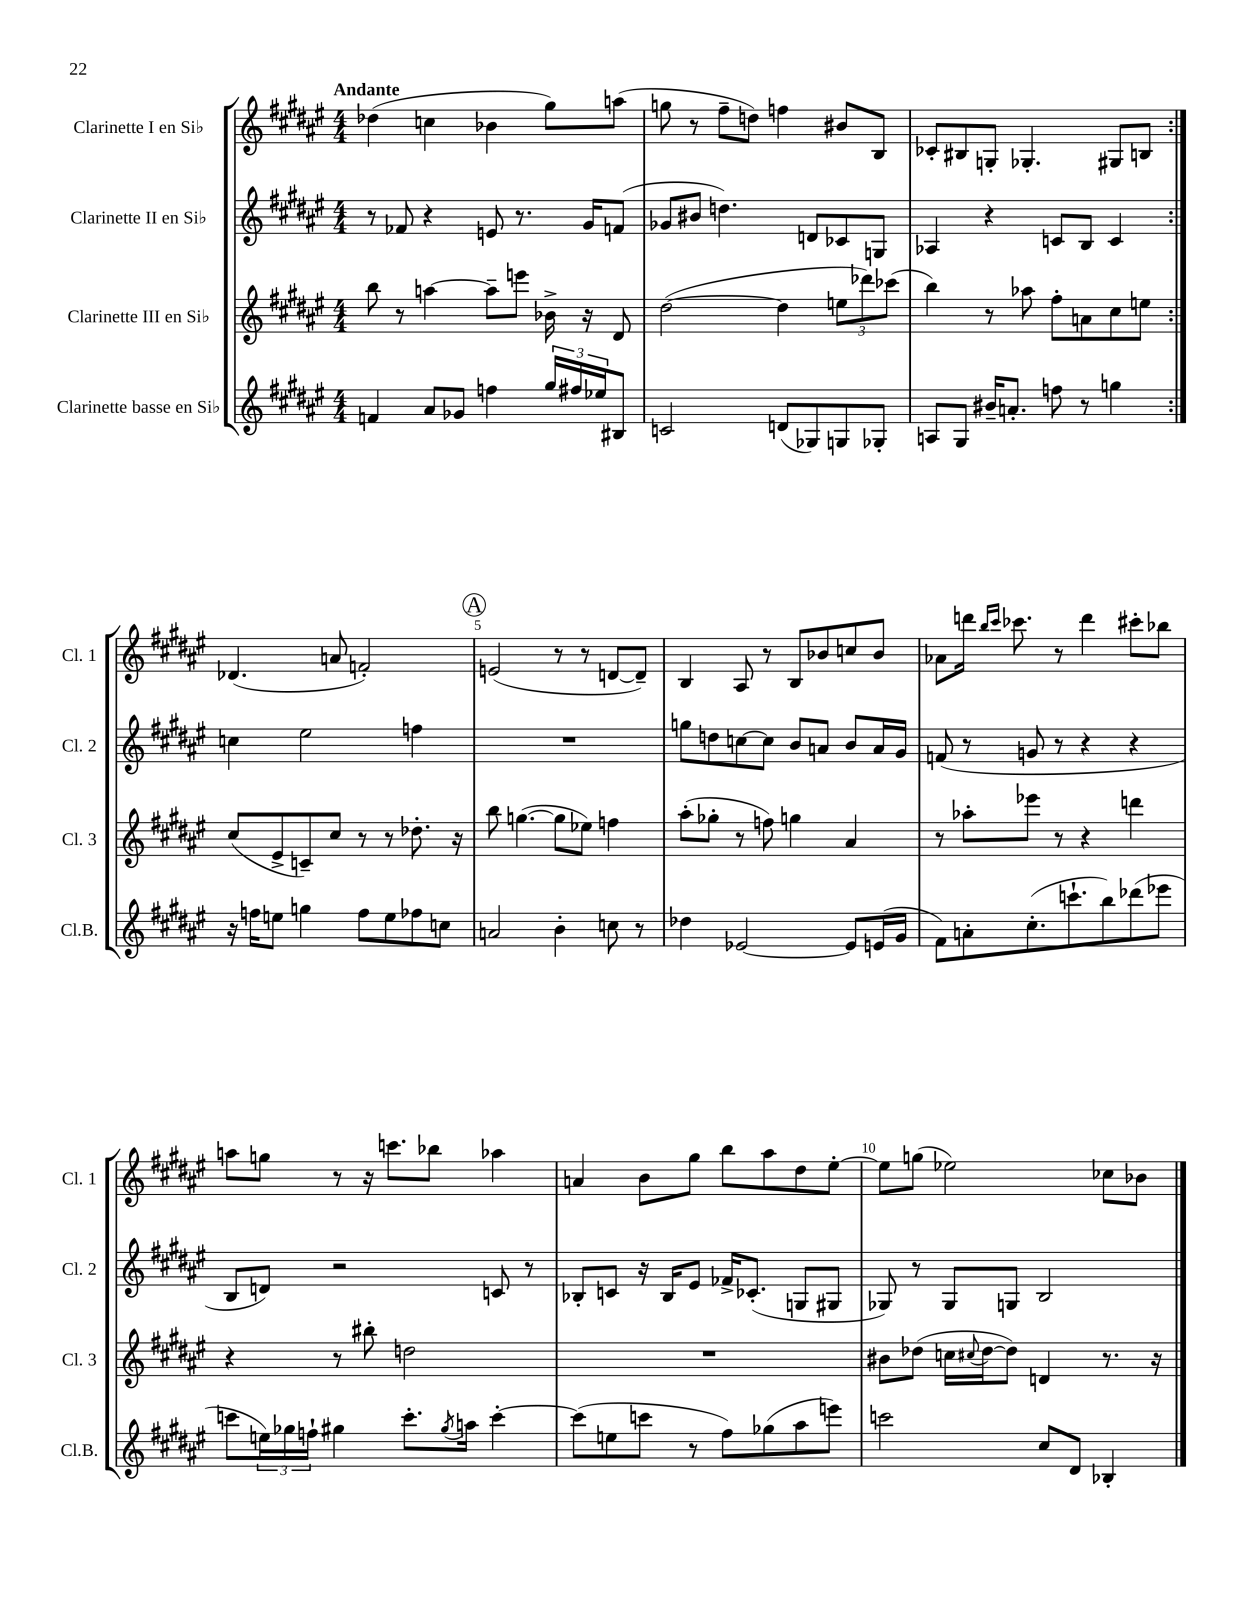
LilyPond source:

<<
\new StaffGroup <<
\new Staff = "s0" \with { instrumentName = "Clarinette I en Sib" shortInstrumentName = "Cl. 1" } {
    \clef treble \key fis \major \numericTimeSignature \time 4/4 \tempo "Andante"
    \repeat volta 2 { des''4( c''4 bes'4 gis''8) a''8( |
    g''8 r8 fis''8-- d''8) f''4 bis'8 b8 |
    ces'8-. bis8 g8-. ges4.-. gis8 b8 | }
    des'4.( a'8 f'2-.) |
    \mark \markup { \circle "A" } e'2( r8 r8 d'8~ d'8--) |
    b4 ais8 r8 b8 bes'8 c''8 bes'8 |
    aes'8 d'''16 \grace { b''16 cis'''16 } ces'''8. r8 d'''4 cis'''8-. bes''8 |
    a''8 g''8 r8 r16 c'''8. bes''8 aes''4 |
    a'4 b'8 gis''8 b''8 ais''8 dis''8 eis''8~-. |
    eis''8 g''8( ees''2) ces''8 bes'8 \bar "|." |
}
\new Staff = "s1" \with { instrumentName = "Clarinette II en Sib" shortInstrumentName = "Cl. 2" } {
    \clef treble \key fis \major \numericTimeSignature \time 4/4
    \repeat volta 2 { r8 fes'8 r4 e'8 r8. gis'16 f'8( |
    ges'8 bis'8 d''4.) d'8 ces'8 g8 |
    aes4 r4 c'8 b8 c'4 | }
    c''4 eis''2 f''4 |
    \mark \markup { \circle "A" } R1 |
    g''8 d''8 c''8~ c''8 b'8 a'8 b'8 a'16 gis'16 |
    f'8( r8 g'8 r8 r4 r4 |
    b8 d'8) r2 c'8 r8 |
    bes8-. c'8 r16 bes16 eis'8 fes'16-> ces'8.-.( g8 gis8 |
    ges8) r8 ges8 g8 b2 \bar "|." |
}
\new Staff = "s2" \with { instrumentName = "Clarinette III en Sib" shortInstrumentName = "Cl. 3" } {
    \clef treble \key fis \major \numericTimeSignature \time 4/4
    \repeat volta 2 { b''8 r8 a''4~ a''8-- e'''8 bes'16-> r16 dis'8 |
    dis''2~( dis''4 \tuplet 3/2 { e''8 des'''8) ces'''8( } |
    b''4) r8 aes''8 fis''8-. a'8 cis''8 e''8 | }
    cis''8( eis'8-> c'8--) cis''8 r8 r8 des''8.-. r16 |
    \mark \markup { \circle "A" } b''8 g''4.~( g''8 ees''8) f''4 |
    ais''8-.( ges''8-. r8 f''8) g''4 ais'4 |
    r8 aes''8-. ees'''8 r8 r4 d'''4 |
    r4 r8 bis''8-. d''2 |
    R1 |
    bis'8 des''8( c''16 \appoggiatura { cis''8 } des''16~ des''8) d'4 r8. r16 \bar "|." |
}
\new Staff = "s3" \with { instrumentName = "Clarinette basse en Sib" shortInstrumentName = "Cl.B." } {
    \clef treble \key fis \major \numericTimeSignature \time 4/4
    \repeat volta 2 { f'4 ais'8 ges'8 f''4 \tuplet 3/2 { gis''16 fis''16 ees''16 } bis8 |
    c'2 d'8( ges8) g8 ges8-. |
    a8 gis8 bis'16-- a'8.-. f''8 r8 g''4 | }
    r16 f''16 e''8 g''4 f''8 e''8 fes''8 c''8 |
    \mark \markup { \circle "A" } a'2 b'4-. c''8 r8 |
    des''4 ees'2~ ees'8 e'16( gis'16 |
    fis'8) a'8-. cis''8.-.( c'''8.-! b''8) des'''8( ees'''8 |
    c'''8 \tuplet 3/2 { e''16) ges''16 f''16-! } gis''4 c'''8.-. \acciaccatura { gis''8 } a''16 c'''4~-. |
    c'''8( e''8 c'''8 r8 fis''8) ges''8( ais''8 e'''8) |
    c'''2 cis''8 dis'8 bes4-. \bar "|." |
}
>>
>>
\layout { \context { \Score \override BarNumber.break-visibility = ##(#f #t #t) barNumberVisibility = #(every-nth-bar-number-visible 5) } }
